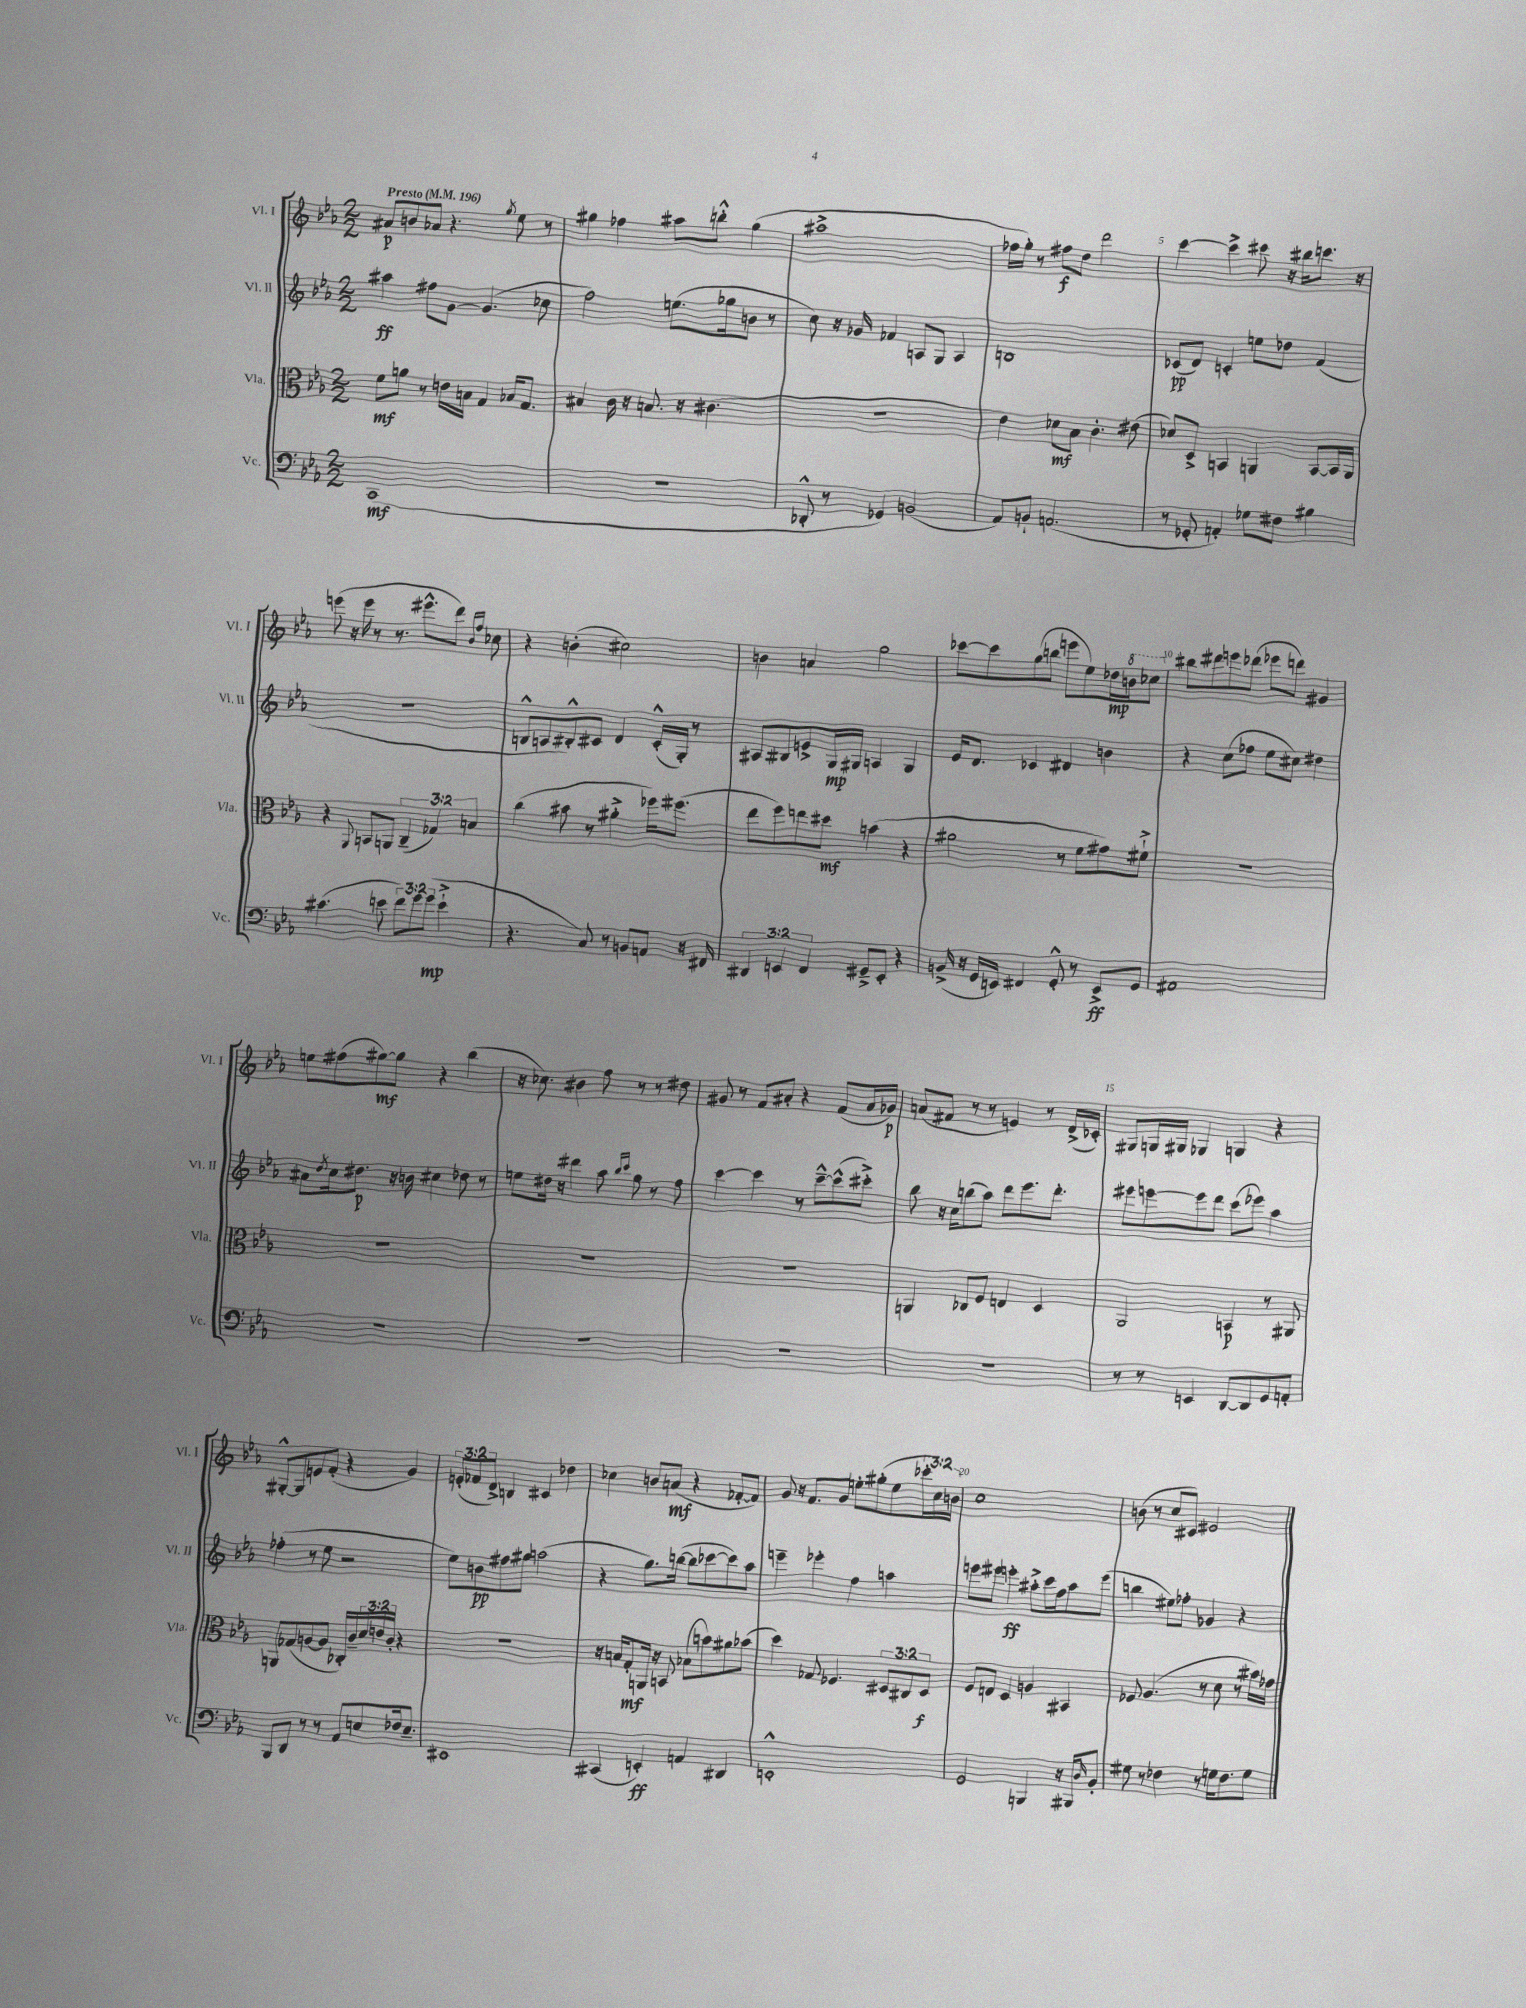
<<
\new StaffGroup <<
\new Staff = "s0" \with { instrumentName = "Vl. I" shortInstrumentName = "Vl. I" } {
    \clef treble \key ees \major \numericTimeSignature \time 2/2 \override Staff.TupletNumber.text = #tuplet-number::calc-fraction-text \tempo "Presto" 4 = 196
    ais'8\p b'8 aes'8 r4. \acciaccatura { g''8 } ees''8 r8 |
    gis''4 fes''4 ais''8 b''8-.-^ gis''4( |
    ais''1-> |
    fes''16 g''16-.) r8 fis''8\f d''8 d'''2 |
    c'''4~ c'''4-> cis'''8 r16 bis''16 c'''8. r16 |
    e'''8( r16 e'''16 r8 r8. eis'''8.-^ d'''8) \grace { bes'16 f''16 } ces''8 |
    r4 b'4-.( cis''2) |
    b'4 a'4 g''2 |
    ces'''8~ ces'''8 g''8( b''8 e'''8 ees''8) des''16\mp \ottava #1 b''!16 ces'''!8 \ottava #0 |
    bis''8 dis'''8 e'''8 des'''8( ees'''8 d'''8) gis'4 |
    e''8 fis''8( gis''8~\mf) gis''8 r4 bes''4( |
    r16 ces''8.) bis'4 f''8 r8 r8 dis''8 |
    gis'8 r8 f'8 ais'8-. r4 f'8( ais'16 ges'16\p) |
    a'8( fis'8 r8 r8 e'4) r8 d'16->( ces'16-.) |
    gis8 g16 gis16 ges4 g4 r4 |
    gis8~-.-^ gis8 e'8 f'8-.( r4 g'4) |
    \tuplet 3/2 { e'8-.( fes'8 d'8->) } b4 cis'4 des''4 |
    ces''4 b'8 a'8\mf( r4 fes'8~-. fes'8) |
    g'8 r16 f'8. g'8 e''8-. gis''8-.( e''8 \tuplet 3/2 { ces'''16-. c''16) b'16 } |
    c''1 |
    b'8( r8 c''8 cis'8) eis'2 \bar "|." |
}
\new Staff = "s1" \with { instrumentName = "Vl. II" shortInstrumentName = "Vl. II" } {
    \clef treble \key ees \major \numericTimeSignature \time 2/2
    ais''4\ff fis''8 g'8~ g'4.( ces''8 |
    f''2) e''8.( ges''16 b'8 r8 |
    c''8) r16 ges'16 fes'4 a8 g8 a4 |
    b1 |
    ces'8\pp( d'8) c'4-. e''8 des''8 f'4( |
    r1 |
    b8-^ a8 bis8-.-^) cis'8 d'4 cis'16-.-^( g16-.) r8 |
    ais8 bis8 e'8-> g16\mp gis16 a4 gis4 |
    ees'16 d'8. ces'4 dis'4 b'4 |
    r4 c''8( fes''8 ees''8 cis''8) dis''4 |
    ais'8 \acciaccatura { d''8 } c''16 dis''8.\p r16 b'16 cis''4 des''8 r8 |
    e''8 dis''16 r16 dis'''4 aes''8 \grace { bes''16 c'''16 } g''8 r8 f''8 |
    c'''4~ c'''4 r8 c'''8~---^ c'''8-^( cis'''8-.->) |
    bes''8 r16 c''16 b''8( aes''8) d'''8 ees'''8. d'''8.-. |
    eis'''8 e'''8~ e'''8 d'''8 c'''8( ees'''8) aes''4 |
    fes''4-.( r8 ees''8 r2 |
    ees''8) b'8\pp fis''8 gis''8 a''2( |
    r4 g''8.) b''16~( b''8 ces'''8~ ces'''8) aes''8 |
    e'''4-- ees'''4-. f''4 a''4 |
    e'''8 eis'''8 e'''4-.\ff ais''8-.-> c'''16 f''16 ais''8 e'''8( |
    b''4 eis''8) fes''8-. ges'4 r4 \bar "|." |
}
\new Staff = "s2" \with { instrumentName = "Vla." shortInstrumentName = "Vla." } {
    \clef alto \key ees \major \numericTimeSignature \time 2/2 \override Staff.TupletNumber.text = #tuplet-number::calc-fraction-text
    f'8\mf a'8 r8 e'16 b16 g4 bes16 g8. |
    bis4 c'16 r16 b8. r16 cis'4.( |
    R1 |
    ees'4) des'8\mf bes8 c'4.-. eis'8( |
    des'8) d8-> b,4 a,4 b,8~ b,16 a,16 |
    r4 \appoggiatura { aes,8 } b,8 a,8 \tuplet 3/2 { c4--( ges4) b4 } |
    c''4( bis'8 r8 ais'4-.-> fes''16) fis''8.( |
    ees''8 f''8) e''8 dis''8\mf b'4( r4 |
    ais'2 r8 f'8 gis'8) fis'8-!-> |
    R1 |
    R1 |
    R1 |
    R1 |
    a,4 ces8 f8 e4 d4 |
    aes,2 b,4\p r8 ais,8 |
    a,8 ges8( a8~ a8 ces16-.) c'16-- \tuplet 3/2 { d'16 e'16 c'16-. } r4 |
    r1 |
    r16 b16 g8-.\mf a,16 r16 b,8 bes8( b'8) ais'8 bes'8( |
    d''4) ges8 fes4. \tuplet 3/2 { dis8 cis8 dis8\f } |
    f8 e8 d4 a4 bis,4 |
    fes8 aes4.( r8 d'8 r8 bis'16) ges'16 \bar "|." |
}
\new Staff = "s3" \with { instrumentName = "Vc." shortInstrumentName = "Vc." } {
    \clef bass \key ees \major \numericTimeSignature \time 2/2 \override Staff.TupletNumber.text = #tuplet-number::calc-fraction-text
    c,1\mf( |
    R1 |
    des,8-.-^ r8 ges,4) b,2( |
    aes,8) b,8-! a,2.( |
    r8 ges,8-. a,4-.) ges8 fis8 bis4 |
    cis'4.( e'8 \tuplet 3/2 { f'8) g'8 g'8\mp( } e'4-!-> |
    r4. c8) r8 b,8 a,8 r16 fis,16 |
    \tuplet 3/2 { dis,4 e,4 f,4 } gis,8---> e,8-. r4 |
    b,16->( r16 g,16 e,16) fis,4 g,8-.-^ r8 e,8->\ff g,8 |
    ais,1 |
    R1 |
    R1 |
    R1 |
    R1 |
    r8 r8 e,4 d,8~ d,8 g,8 a,8-. |
    bes,,8 d,8 r8 r8 aes,8 e8 fes16 e8.-- |
    eis,1 |
    cis,4( e,4-.\ff) a,4 dis,4 |
    e,1-.-^ |
    g,2 b,,4 r16 bis,,16 \grace { d16 } bes,8-. |
    gis8 r8 fes4 r8 g16 fes8. g8 \bar "|." |
}
>>
>>
\layout { \context { \Score \override BarNumber.break-visibility = ##(#f #t #t) barNumberVisibility = #(every-nth-bar-number-visible 5) } }
